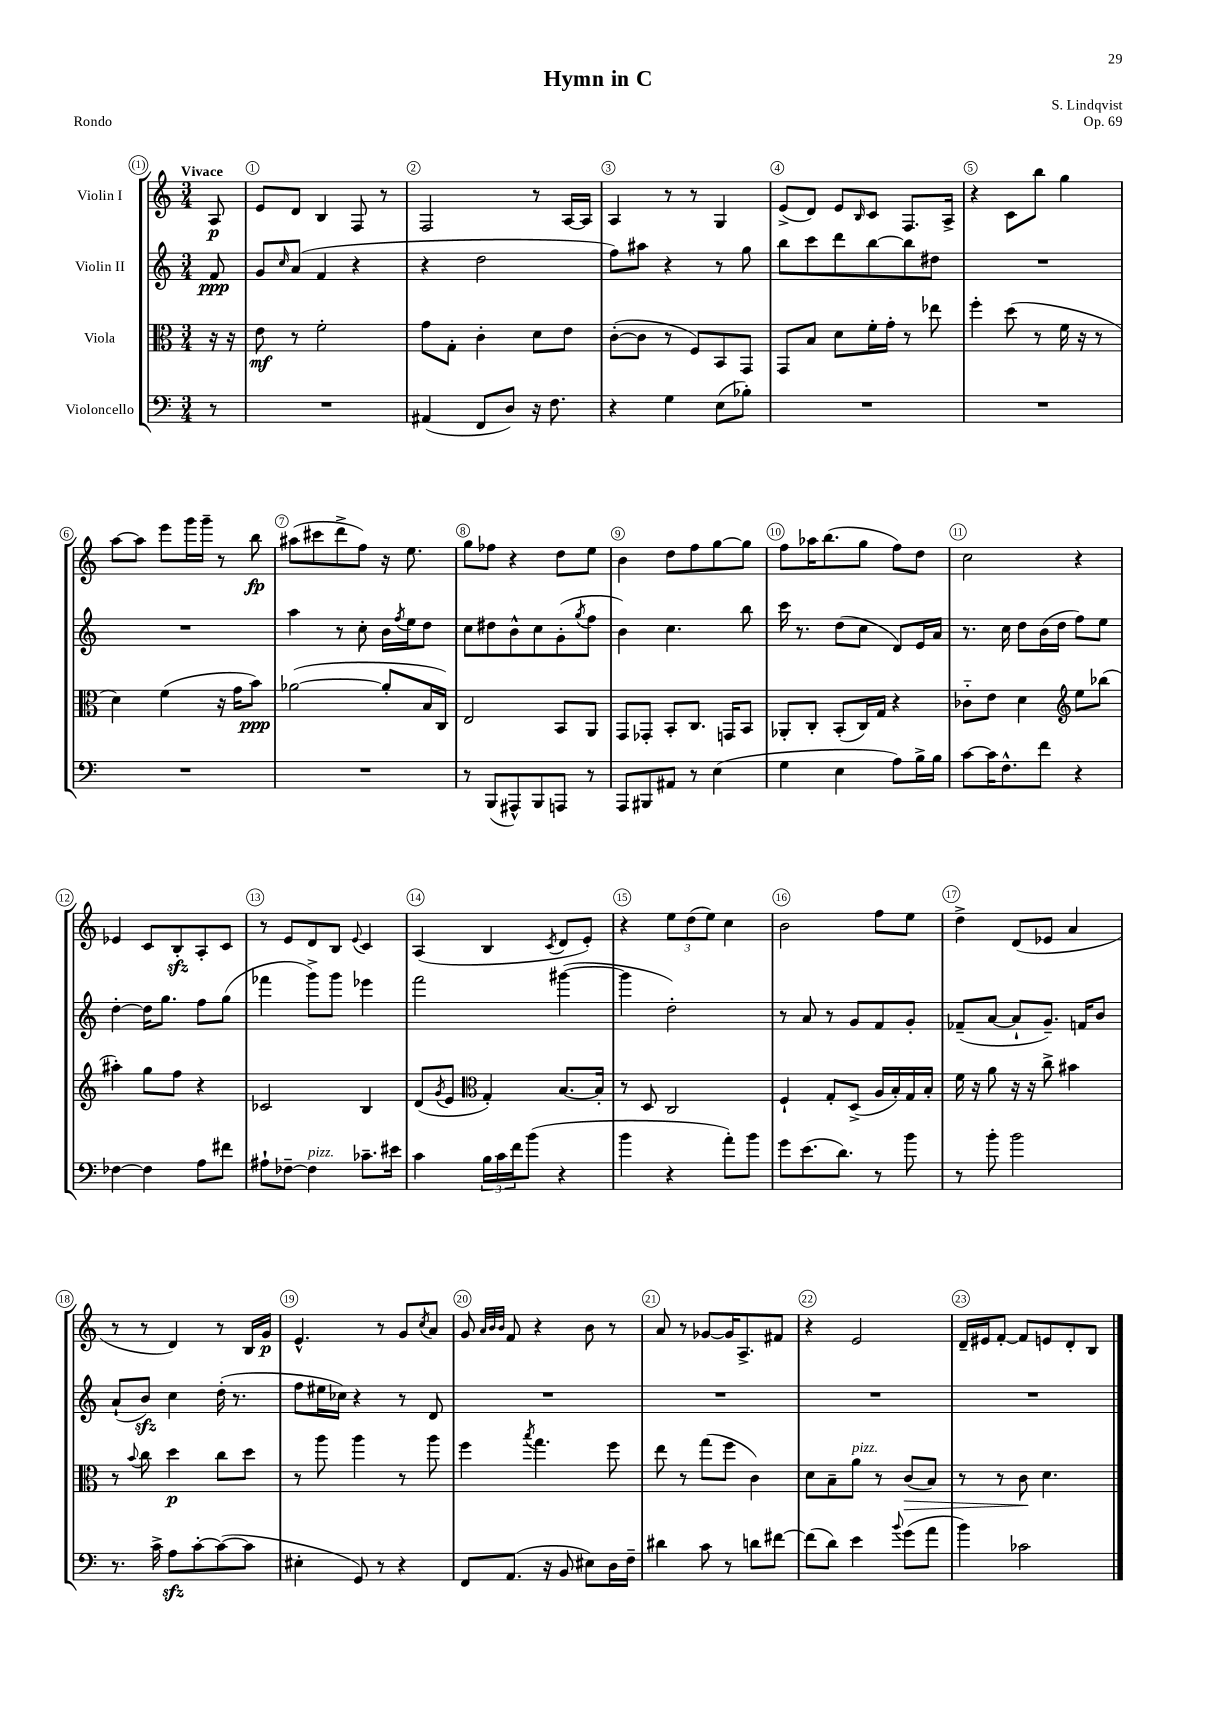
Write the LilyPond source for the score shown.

\header { title = "Hymn in C" composer = "S. Lindqvist" opus = "Op. 69" piece = "Rondo" }
<<
\new StaffGroup <<
\new Staff = "s0" \with { instrumentName = "Violin I" } {
    \clef treble \key c \major \numericTimeSignature \time 3/4 \partial 8 \tempo "Vivace"
    a8\p |
    e'8 d'8 b4 f8 r8 |
    f2 r8 a16~ a16 |
    a4 r8 r8 g4 |
    e'8->( d'8) e'8 \grace { b16 } c'8 f8. a16-> |
    r4 c'8 b''8 g''4 |
    a''8~ a''8 e'''8 g'''16 g'''16-- r8 b''8\fp |
    ais''8( cis'''8 d'''8-> f''8) r16 e''8. |
    g''8 fes''8 r4 d''8 e''8 |
    b'4 d''8 f''8 g''8~ g''8 |
    f''8 aes''16 b''8.( g''8 f''8) d''8 |
    c''2 r4 |
    ees'4 c'8 b8-.\sfz a8-. c'8 |
    r8 e'8 d'8 b8 \appoggiatura { e'8 } c'4 |
    a4( b4 \acciaccatura { c'8 } d'8 e'8-.) |
    r4 \tuplet 3/2 { e''8 d''8( e''8) } c''4 |
    b'2 f''8 e''8 |
    d''4-> d'8( ees'8 a'4 |
    r8 r8 d'4) r8 b16 g'16\p |
    e'4.-^ r8 g'8 \acciaccatura { c''8 } a'8 |
    g'8 \grace { a'32 b'32 b'32 } f'8 r4 b'8 r8 |
    a'8 r8 ges'8~ ges'16 a8.-> fis'8 |
    r4 e'2 |
    d'16-- eis'16 f'8~-. f'8 e'8 d'8-. b8 \bar "|." |
}
\new Staff = "s1" \with { instrumentName = "Violin II" } {
    \clef treble \key c \major \numericTimeSignature \time 3/4 \partial 8
    f'8\ppp |
    g'8 \grace { c''16 } a'8( f'4 r4 |
    r4 d''2 |
    f''8) ais''8 r4 r8 g''8 |
    b''8 c'''8 d'''8 b''8~ b''8 dis''8 |
    R2. |
    R2. |
    a''4 r8 c''8-. b'16 \acciaccatura { f''8 } e''16 d''8 |
    c''8 dis''8 b'8-^ c''8 g'8-.( \acciaccatura { g''8 } f''8 |
    b'4) c''4. b''8 |
    c'''16 r8. d''8( c''8 d'8) e'16 a'16 |
    r8. c''16 d''8 b'16( d''16 f''8) e''8 |
    d''4~-. d''16 g''8. f''8 g''8( |
    fes'''4 g'''8->) g'''8 ees'''4 |
    f'''2 gis'''4~( |
    gis'''4 d''2-.) |
    r8 a'8 r8 g'8 f'8 g'8-. |
    fes'8--( a'8~ a'8-! g'8.--) f'16 b'8 |
    a'8-!( b'8\sfz) c''4 d''16-.( r8. |
    f''8 eis''16 ces''16) r4 r8 d'8 |
    R2. |
    R2. |
    R2. |
    R2. \bar "|." |
}
\new Staff = "s2" \with { instrumentName = "Viola" } {
    \clef alto \key c \major \numericTimeSignature \time 3/4 \partial 8
    r16 r16 |
    e'8\mf r8 f'2-. |
    g'8 g8-. c'4-. d'8 e'8 |
    c'8~-.( c'8 r8 f8) b,8 g,8 |
    g,8 b8 d'8 f'16-. g'16-. r8 ees''8 |
    f''4-. d''8( r8 f'16 r16 r8 |
    d'4) f'4( r16 g'16 b'8\ppp) |
    aes'2~( aes'8-. b16 c16) |
    e2 b,8 a,8 |
    g,8 ges,8-. b,8-. c8. g,16 b,8 |
    aes,8-. c8-. b,8-.( c16) g16 r4 |
    ces'8-_ e'8 d'4 \clef treble e''8 bes''8( |
    ais''4-.) g''8 f''8 r4 |
    ces'2 b4 |
    d'8( \acciaccatura { g'8 } e'8 \clef alto g4-.) b8.~ b16-. |
    r8 d8 c2 |
    f4-! g8-. d8->( a16 b16-.) g16 b16-. |
    f'16 r16 a'8 r16 r16 c''8-> bis'4 |
    r8 \appoggiatura { b'8 } c''8 d''4\p c''8 d''8 |
    r8 a''8 a''4 r8 a''8 |
    f''4 \acciaccatura { b''8 } g''4. f''8 |
    e''8 r8 g''8( f''8 c'4) |
    d'8 b8-- a'8^\markup { \italic "pizz." } r8 c'8\>( b8) |
    r8 r8 c'8\! d'4. \bar "|." |
}
\new Staff = "s3" \with { instrumentName = "Violoncello" } {
    \clef bass \key c \major \numericTimeSignature \time 3/4 \partial 8
    r8 |
    R2. |
    ais,4( f,8 d8) r16 f8. |
    r4 g4 e8( bes8-.) |
    R2. |
    R2. |
    R2. |
    R2. |
    r8 b,,8( ais,,8-^) b,,8 a,,8 r8 |
    a,,8 bis,,8 ais,8 r8 e4( |
    g4 e4 a8) b16-> b16 |
    c'8~ c'16 f8.-^ f'8 r4 |
    fes4~ fes4 a8 fis'8 |
    ais8-! fes8~-- fes4^\markup { \italic "pizz." } ces'8.-- eis'16 |
    c'4 \tuplet 3/2 { b16 c'16 f'16 } b'8( r4 |
    b'4 r4 a'8-.) b'8 |
    g'8 e'8.( d'8.) r8 b'8 |
    r8 b'8-. b'2 |
    r8. c'16-> a8\sfz c'8~-. c'8~( c'8 |
    eis4-. g,8) r8 r4 |
    f,8 a,8.( r16 b,8 eis8) d16 f16-- |
    dis'4 c'8 r8 d'8 fis'8~ |
    fis'8( d'8) e'4 \appoggiatura { b'8 } g'8( a'8 |
    b'4) ces'2 \bar "|." |
}
>>
>>
\layout { \context { \Score \override BarNumber.break-visibility = ##(#f #t #t) barNumberVisibility = #all-bar-numbers-visible \override BarNumber.stencil = #(make-stencil-circler 0.1 0.3 ly:text-interface::print) } }
